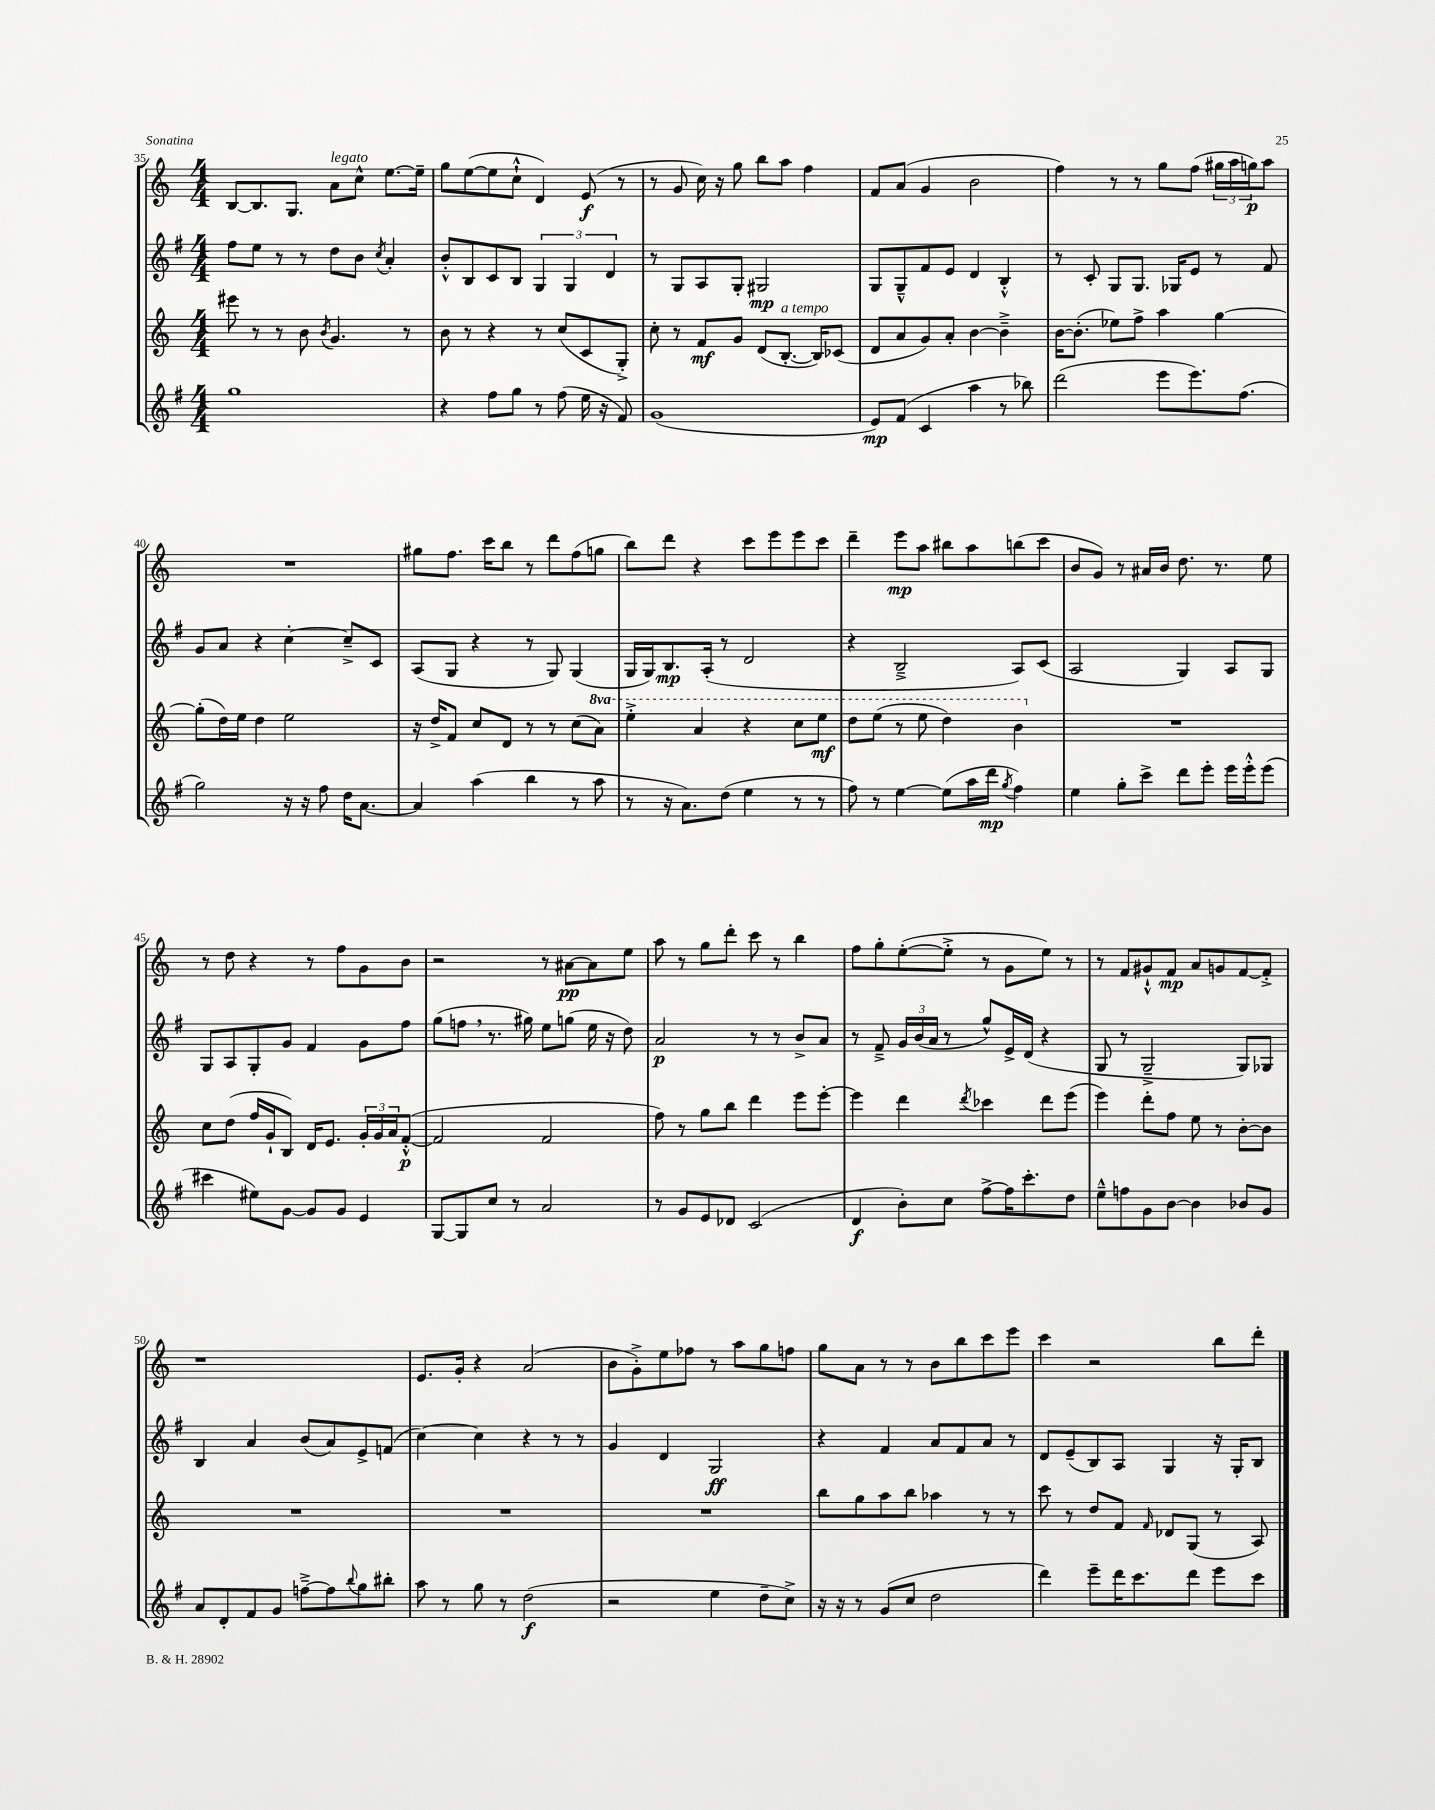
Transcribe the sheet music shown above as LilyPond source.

<<
\new StaffGroup <<
\new Staff = "s0" {
    \clef treble \key c \major \numericTimeSignature \time 4/4
    b8~ b8. g8. a'8^\markup { \italic "legato" } c''8-^ e''8.~ e''16-- |
    g''8 e''8~( e''8 c''8-!-^ d'4) e'8\f( r8 |
    r8 g'8 c''16) r16 g''8 b''8 a''8 f''4 |
    f'8 a'8( g'4 b'2 |
    f''4) r8 r8 g''8 f''8( \tuplet 3/2 { gis''16 a''16 g''16\p) } a''8 |
    R1 |
    gis''8 f''8. c'''16 b''8 r8 d'''8 f''8( g''8 |
    b''8) d'''8 r4 c'''8 e'''8 e'''8 c'''8 |
    d'''4-- e'''8\mp a''8 bis''8 a''8 b''8( c'''8 |
    b'8 g'8) r8 ais'16 b'16 d''8. r8. e''8 |
    r8 d''8 r4 r8 f''8 g'8 b'8 |
    r2 r8 ais'8~\pp ais'8 e''8 |
    a''8 r8 g''8 d'''8-. c'''8 r8 b''4 |
    f''8 g''8-. e''8~-.( e''8-.-> r8 g'8 e''8) r8 |
    r8 f'8 gis'8-!-^ f'8\mp a'8 g'8 f'8~ f'8-.-> |
    r1 |
    e'8. g'16-. r4 a'2( |
    b'8 g'8-.->) e''8 fes''8 r8 a''8 g''8 f''8 |
    g''8 a'8 r8 r8 b'8 b''8 c'''8 e'''8 |
    c'''4 r2 b''8 d'''8-. \bar "|." |
}
\new Staff = "s1" {
    \clef treble \key g \major \numericTimeSignature \time 4/4
    fis''8 e''8 r8 r8 d''8 b'8 \acciaccatura { c''8 } a'4-. |
    b'8-.-^ b8 c'8 b8 \tuplet 3/2 { g4 g4 d'4 } |
    r8 g8 a8 g8-. gis2\mp |
    g8 g8---^ fis'8 e'8 d'4 b4-.-^ |
    r8 c'8-. g8 g8. ges16 e'8 r8 fis'8 |
    g'8 a'8 r4 c''4~-. c''8---> c'8 |
    a8( g8 r4 r8 g8) g4( |
    g16 g16) b8.\mp a16-.( r8 d'2 |
    r4 b2---> a8) c'8( |
    a2 g4) a8 g8 |
    g8 a8 g8-. g'8 fis'4 g'8 fis''8 |
    g''8( f''8 \breathe r8. gis''16) e''8 g''8( e''16 r16 d''8) |
    a'2\p r8 r8 b'8-> a'8 |
    r8 fis'8---> \tuplet 3/2 { g'16 b'16( a'16 } r8 g''8-^) e'16-> d'16( r4 |
    g8 r8 g2---> g8) ges8 |
    b4 a'4 b'8( a'8) e'8-> f'8( |
    c''4~) c''4 r4 r8 r8 |
    g'4 d'4 g2\ff |
    r4 fis'4 a'8 fis'8 a'8 r8 |
    d'8 e'8--( b8) a8 g4 r16 g16-. b8 \bar "|." |
}
\new Staff = "s2" {
    \clef treble \key c \major \numericTimeSignature \time 4/4 \set Staff.ottavationMarkups = #ottavation-simple-ordinals
    eis'''8 r8 r8 b'8 \acciaccatura { b'8 } g'4. r8 |
    b'8 r8 r4 r8 c''8( c'8 g8-.->) |
    c''8-. r8 f'8\mf g'8 d'8( b8.~-.^\markup { \italic "a tempo" } b16) ces'8( |
    d'8 a'8 g'8) a'8-. b'4~ b'4---> |
    b'16~ b'8.-.( ees''8) f''8-> a''4 g''4~ |
    g''8-.( d''16) e''16 d''4 e''2 |
    r16 d''16-> f'8 c''8 d'8 r8 r8 c''8( \ottava #1 a''8) |
    e'''4-.-> a''4 r4 c'''8 e'''8\mf |
    d'''8 e'''8( r8 e'''8 d'''4) b''4 \ottava #0 |
    R1 |
    c''8 d''8( f''16 g'16-! b8) d'16 e'8. \tuplet 3/2 { g'16-. g'16 a'16 } f'8~-.-^\p( |
    f'2 f'2 |
    f''8) r8 g''8 b''8 d'''4 e'''8 e'''8~-. |
    e'''4 d'''4 \acciaccatura { d'''8 } ces'''4 d'''8 e'''8( |
    e'''4) d'''8-. f''8 e''8 r8 b'8~-. b'8 |
    R1 |
    R1 |
    R1 |
    b''8 g''8 a''8 b''8 aes''4 r8 r8 |
    c'''8 r8 d''8 f'8 \grace { f'16 } des'8 g8( r8 a8) \bar "|." |
}
\new Staff = "s3" {
    \clef treble \key g \major \numericTimeSignature \time 4/4
    g''1 |
    r4 fis''8 g''8 r8 fis''8( e''16 r16 fis'8) |
    g'1( |
    e'8\mp) fis'8( c'4 a''4 r8 bes''8) |
    d'''2( e'''8 e'''8.) fis''8.( |
    g''2) r16 r16 fis''8 d''16 a'8.~ |
    a'4 a''4( b''4 r8 a''8 |
    r8 r16 a'8.) d''8( e''4 r8 r8 |
    fis''8) r8 e''4~ e''8( a''16 d'''16\mp \acciaccatura { g''8 } fis''4) |
    e''4 g''8-. c'''8-> d'''8 e'''8-. e'''16 e'''16-.-^ e'''8( |
    cis'''4 eis''8) g'8~ g'8 g'8 e'4 |
    g8~ g8 c''8 r8 a'2 |
    r8 g'8 e'8 des'8 c'2( |
    d'4\f b'8-.) c''8 fis''8~-> fis''16 c'''8.-. d''8 |
    e''8---^ f''8 g'8 b'8~ b'4 bes'8 g'8 |
    a'8 d'8-. fis'8 g'8 f''8~---> f''8 \appoggiatura { b''8 } g''8 bis''8-. |
    a''8 r8 g''8 r8 d''2\f( |
    r2 e''4 d''8-- c''8->) |
    r16 r16 r8 g'8( c''8 d''2 |
    d'''4) e'''8-- d'''16 c'''8. d'''8 e'''8 c'''8 \bar "|." |
}
>>
>>
\layout { \context { \Score currentBarNumber = #35 } }
